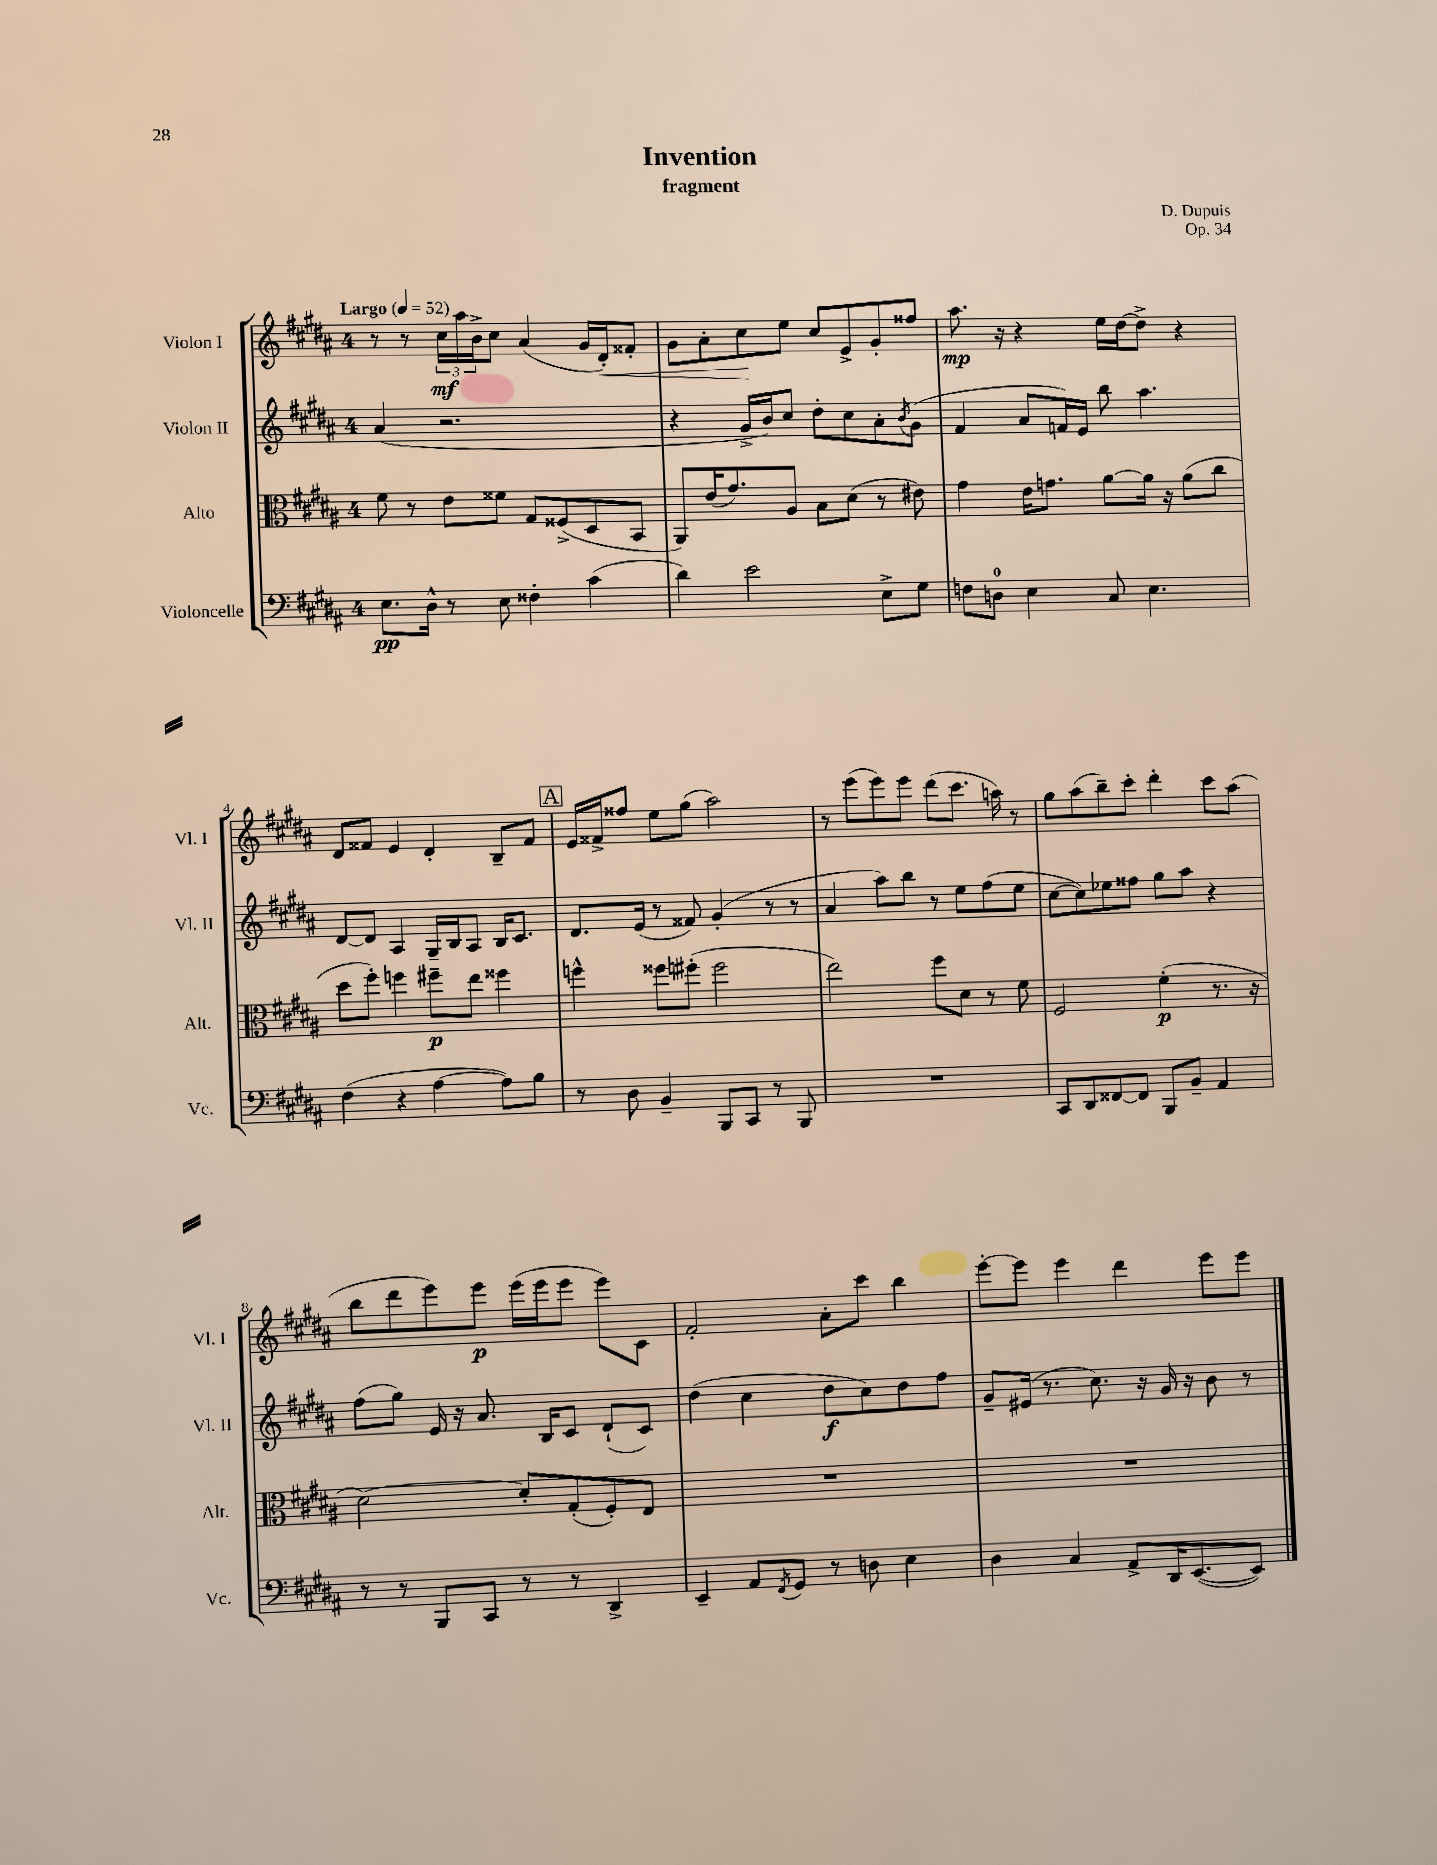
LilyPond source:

\header { title = "Invention" composer = "D. Dupuis" subtitle = "fragment" opus = "Op. 34" }
<<
\new StaffGroup <<
\new Staff = "s0" \with { instrumentName = "Violon I" shortInstrumentName = "Vl. I" } {
    \clef treble \key b \major \once \override Staff.TimeSignature.style = #'single-digit \time 4/4 \tempo "Largo" 4 = 52
    r8 r8 \tuplet 3/2 { cis''16\mf ais''16 b'16-> } cis''8 ais'4( gis'16 dis'16-.\<) fisis'8-. |
    gis'8 ais'8-. cis''8\! e''8 cis''8 e'8-> gis'8-. fisis''8 |
    ais''8.\mp r16 r4 e''16 dis''16~ dis''8-> r4 |
    dis'8 fisis'8 e'4 dis'4-. b8-- fisis'8 |
    \mark \markup { \box "A" } e'16 fisis'16-> fisis''8 e''8 gis''8( ais''2) |
    r8 e'''8( e'''8) e'''8 dis'''8( cis'''8. a''16) r8 |
    gis''8 ais''8( b''8--) cis'''8-. dis'''4-. cis'''8 ais''8( |
    b''8 dis'''8 e'''8) e'''8\p e'''16( e'''16 e'''8 e'''8) cis'8 |
    fis'2-. ais'8-. cis'''8 b''4 |
    e'''8~-. e'''8 e'''4 dis'''4 e'''8 e'''8 \bar "|." |
}
\new Staff = "s1" \with { instrumentName = "Violon II" shortInstrumentName = "Vl. II" } {
    \clef treble \key b \major \once \override Staff.TimeSignature.style = #'single-digit \time 4/4
    ais'4( r2. |
    r4 gis'16-> b'16) cis''8 dis''8-. cis''8 ais'8-. \acciaccatura { b'8 } gis'8( |
    fis'4 ais'8 f'16) e'16 b''8 ais''4. |
    dis'8~ dis'8 ais4 gis16-- b16 ais8 b16 cis'8. |
    \mark \markup { \box "A" } dis'8. e'16( r8 fisis'8) gis'4-.( r8 r8 |
    ais'4 ais''8) b''8 r8 e''8 fis''8( e''8 |
    cis''8~ cis''8) ees''8 fisis''8 gis''8 ais''8 r4 |
    fis''8( gis''8) e'16 r16 ais'8. b16 cis'8 dis'8-!( cis'8) |
    dis''4( cis''4 dis''8\f cis''8) dis''8 fis''8 |
    gis'8-- eis'16( r8. cis''8.) r16 gis'16 r16 b'8 r8 \bar "|." |
}
\new Staff = "s2" \with { instrumentName = "Alto" shortInstrumentName = "Alt." } {
    \clef alto \key b \major \once \override Staff.TimeSignature.style = #'single-digit \time 4/4
    fis'8 r8 e'8 fisis'8 gis8 fisis8->( dis8 b,8 |
    ais,8) e'16( gis'8.) ais8 b8 dis'8( r8 eis'8) |
    gis'4 e'16 g'8. ais'8~ ais'16 r16 ais'8( cis''8 |
    dis''8 fis''8-.) f''4 fis''8--\p e''8 fisis''4 |
    \mark \markup { \box "A" } f''4-^ fisis''8 fis''8-.( fis''2 |
    e''2) fis''8 dis'8 r8 fis'8 |
    fis2 fis'4-.\p( r8. r16 |
    dis'2~) dis'8-. gis8-.( fis8-.) e8 |
    R1 |
    R1 \bar "|." |
}
\new Staff = "s3" \with { instrumentName = "Violoncelle" shortInstrumentName = "Vc." } {
    \clef bass \key b \major \once \override Staff.TimeSignature.style = #'single-digit \time 4/4
    e8.\pp dis16-^ r8 e8 fisis4-. cis'4( |
    dis'4) e'2 e8-> gis8 |
    f8 d8-0 e4 cis8 e4. |
    fis4( r4 ais4~ ais8) b8 |
    \mark \markup { \box "A" } r8 dis8 b,4-- b,,8 cis,8 r8 b,,8 |
    R1 |
    cis,8 dis,8 fisis,8~ fisis,8 b,,8 b,8-- ais,4 |
    r8 r8 b,,8 cis,8 r8 r8 dis,4-> |
    e,4-- ais,8 \acciaccatura { fis,8 } gis,8 r8 d8 e4 |
    dis4 cis4 ais,8-> dis,16 e,8.~( e,8) \bar "|." |
}
>>
>>
